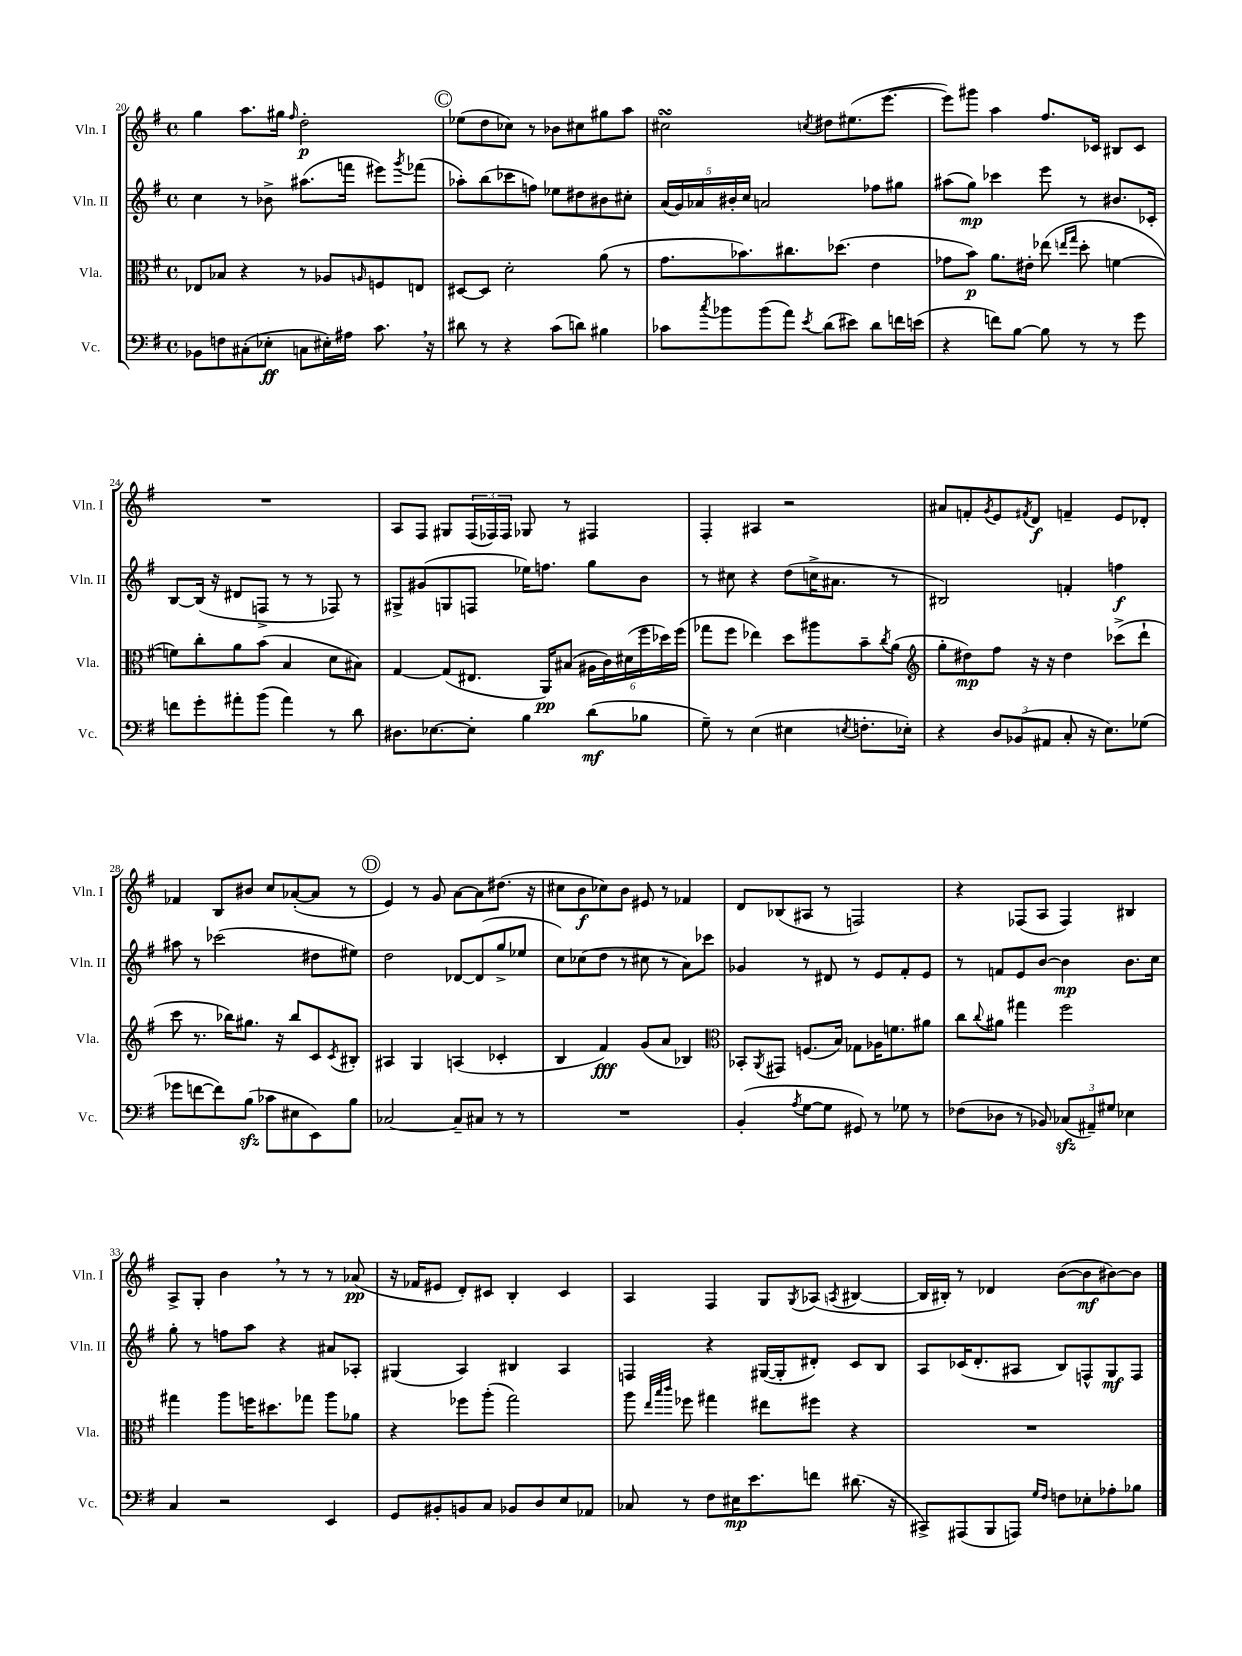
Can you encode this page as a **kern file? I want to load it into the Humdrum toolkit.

**kern	**dynam	**kern	**dynam	**kern	**dynam	**kern	**dynam
*part4	*part4	*part3	*part3	*part2	*part2	*part1	*part1
*staff4	*staff4	*staff3	*staff3	*staff2	*staff2	*staff1	*staff1
*I"Vc.	*	*I"Vla.	*	*I"Vln. II	*	*I"Vln. I	*
*I'Vc.	*	*I'Vla.	*	*I'Vln. II	*	*I'Vln. I	*
*clefF4	*	*clefC3	*	*clefG2	*	*clefG2	*
*k[f#]	*	*k[f#]	*	*k[f#]	*	*k[f#]	*
*M4/4	*	*M4/4	*	*M4/4	*	*M4/4	*
*met(c)	*	*met(c)	*	*met(c)	*	*met(c)	*
=20	=20	=20	=20	=20	=20	=20	=20
8BB-X\L	.	8E-X/L	.	4cc\	.	4gg\	.
8Fn\	.	8B-X/J	.	.	.	.	.
(8C#X'\	.	4r	.	8r	.	8.aa\L	.
8E-X'\J	ff	.	.	8b-X^\	.	.	.
.	.	.	.	.	.	16gg#X\Jk	.
.	.	.	.	.	.	16qqff#/	.
8Cn\L	.	8r	.	(8.aa#X\L	.	2dd'\	p
16E#X'\L)	.	8A-X/L	.	.	.	.	.
16A#X\JJ	.	.	.	16fffn\Jk	.	.	.
.	.	16qqAn/	.	.	.	.	.
8.c,\	.	8Fn/	.	8eee#X\L)	.	.	.
.	.	.	.	8qggg/	.	.	.
.	.	8En/J	.	(8fff-X\J	.	.	.
16r	.	.	.	.	.	.	.
!!LO:REH:place=s1:t=C
=21	=21	=21	=21	=21	=21	=21	=21
8d#X\	.	[8D#X/L	.	8aa-X'\L)	.	(8ee-X\L	.
8r	.	8D#/J]	.	(8bb\	.	8dd\	.
4r	.	2d'\	.	8ccc-X\	.	8cc-X\J)	.
.	.	.	.	8ffn\J)	.	8r	.
(8c\L	.	.	.	8ee-X\L	.	8b-X\L	.
8dn\J)	.	.	.	8dd#X\	.	8cc#X\	.
4B#X\	.	(8a\	.	8b#X\	.	8gg#X\	.
.	.	8r	.	8cc#X'\J	.	8aa\J	.
=22	=22	=22	=22	=22	=22	=22	=22
8c-X\L	.	8.g\L	.	(20a/LL	.	2cc#XsSsS\	.
.	.	.	.	20g/)	.	.	.
.	.	.	.	20a-X/	.	.	.
8qcc/	.	.	.	.	.	.	.
8b-X\	.	.	.	.	.	.	.
.	.	.	.	20b#X'/	.	.	.
.	.	8.b-X\)	.	.	.	.	.
.	.	.	.	20cc/JJ	.	.	.
(8b-\	.	.	.	2an/	.	.	.
8a\J)	.	8.cc#X\	.	.	.	.	.
8qe/	.	.	.	.	.	8qccn/	.
(8d\L	.	.	.	.	.	8dd#X\L	.
.	.	(8.dd-X\J	.	.	.	.	.
8e#X\J)	.	.	.	.	.	(8.ee#X\	.
8d\L	.	4e\	.	8ff-X\L	.	.	.
.	.	.	.	.	.	[8.eee\J	.
16fn\L	.	.	.	8gg#X\J	.	.	.
(16en\JJ	.	.	.	.	.	.	.
=23	=23	=23	=23	=23	=23	=23	=23
4r	.	8g-X\L	.	(8aa#X\L	.	8eee\L])	.
.	.	8b\J)	p	8gg\J)	mp	8ggg#X\J	.
8fn\L)	.	8.a\L	.	4ccc-X\	.	4aa\	.
[8B\J	.	.	.	.	.	.	.
.	.	16e#X'\Jk	.	.	.	.	.
8B\]	.	(8ee-X\	.	8eee\	.	8.ff#/L	.
.	.	16qqeen/LL	.	.	.	.	.
.	.	16qqgg/JJ	.	.	.	.	.
8r	.	8dd'\	.	8r	.	.	.
.	.	.	.	.	.	16c-X/Jk	.
8r	.	[4fn\	.	8.b#X/L	.	8B#X/L	.
8g\	.	.	.	.	.	8c-/J	.
.	.	.	.	16c-X'/Jk	.	.	.
!!LO:LB:g=z
=24	=24	=24	=24	=24	=24	=24	=24
8fn\L	.	8fn\L])	.	[8B/L	.	1r	.
8g'\	.	8cc'\	.	(16B/Jk]	.	.	.
.	.	.	.	16r	.	.	.
8a#X'\	.	8a\	.	8d#X/L	.	.	.
(8b\J	.	(8b\J	.	8Fn^/J	.	.	.
4a#\)	.	4B/	.	8r	.	.	.
.	.	.	.	8r	.	.	.
8r	.	8d\L	.	8F-X/)	.	.	.
8d\	.	8B#X\J)	.	8r	.	.	.
=25	=25	=25	=25	=25	=25	=25	=25
8.D#X\L	.	[4G/	.	8G#X^/L	.	8A/L	.
.	.	.	.	(8g#X/	.	8F#/J	.
[8.E-X\	.	.	.	.	.	.	.
.	.	(8G/L]	.	8Gn/	.	8G#X/L	.
8E-'\J]	.	8.E#X/J	.	8Fn/J	.	(24F#/L	.
.	.	.	.	.	.	24F-X/)	.
.	.	.	.	.	.	24F-/JJ	.
4B\	.	.	.	16ee-X\KL)	.	8G-X/	.
.	.	16AA/KL)	pp	8.ffn\J	.	.	.
.	.	(8B#X/J	.	.	.	8r	.
(8d\L	mf	24A#X\LL	.	8gg\L	.	4F#X/	.
.	.	24c\)	.	.	.	.	.
.	.	(24d#X\	.	.	.	.	.
8B-X\J	.	24ff#\	.	8b\J	.	.	.
.	.	24dd-X\)	.	.	.	.	.
.	.	(24ff#\JJ	.	.	.	.	.
=26	=26	=26	=26	=26	=26	=26	=26
8G~\)	.	8gg-X\L	.	8r	.	4F#'/	.
8r	.	8ff#\J	.	8cc#X\	.	.	.
(4E\	.	4ee-X\)	.	4r	.	4A#X/	.
4E#X\	.	8dd\L	.	(8dd\L	.	2r	.
.	.	8aa#X\	.	16ccn^\K	.	.	.
.	.	.	.	8.a#X\J	.	.	.
8qEn/	.	.	.	.	.	.	.
8.Fn'\L	.	8b~\	.	.	.	.	.
.	.	8qcc/	.	.	.	.	.
.	.	(8a\J	.	8r	.	.	.
16E-X'\Jk)	.	.	.	.	.	.	.
=27	=27	=27	=27	=27	=27	=27	=27
*	*	*clefG2	*	*	*	*	*
4r	.	8gg'\L	.	2B#X/)	.	8a#X/L	.
.	.	8dd#X\)	mp	.	.	8fn'/	.
.	.	.	.	.	.	8qg/	.
12D/L	.	8ff#\J	.	.	.	8e/	.
(12BB-X/	.	.	.	.	.	.	.
.	.	.	.	.	.	8qf#X/	.
.	.	16r	.	.	.	8d/J	f
12AA#X/J	.	.	.	.	.	.	.
.	.	16r	.	.	.	.	.
8C'/	.	4dd#\	.	4fn'/	.	4fn~/	.
16r	.	.	.	.	.	.	.
8.E\L)	.	.	.	.	.	.	.
.	.	(8ccc-X^\L	.	4ffn\	f	8e/L	.
(8G-X\J	.	8ddd`\J	.	.	.	8d-X'/J	.
!!LO:LB:g=z
=28	=28	=28	=28	=28	=28	=28	=28
8g-X\L	.	8ccc\	.	8aa#X\	.	4f-X/	.
[8fn\	.	8.r	.	8r	.	.	.
8f\])	.	.	.	(2ccc-X\	.	8B/L	.
.	.	16bb-X\KL)	.	.	.	.	.
(8Bzz\J	.	8.gg#X\J	.	.	.	8b#X/J	.
8c-X\L	.	.	.	.	.	8cc/L	.
.	.	16r	.	.	.	.	.
8E#X\	.	8bb-/L	.	.	.	([8a-X'/	.
8EE\)	.	8c/	.	8dd#X\L	.	8a-/J]	.
.	.	8qc/	.	.	.	.	.
8B\J	.	8B#X'/J	.	8ee#X\J)	.	8r	.
!!LO:REH:place=s1:t=D
=29	=29	=29	=29	=29	=29	=29	=29
[2C-X/	.	4A#X/	.	2dd\	.	4e/)	.
.	.	4G/	.	.	.	8r	.
.	.	.	.	.	.	8g/	.
8C-~/L]	.	(4An/	.	[8d-X/L	.	[8a\L	.
8C#X/J	.	.	.	(8d-/]	.	8a\]	.
8r	.	4c-X'/	.	8gg^/	.	(8.dd#X\J	.
8r	.	.	.	8ee-X/J	.	.	.
.	.	.	.	.	.	16r	.
=30	=30	=30	=30	=30	=30	=30	=30
1r	.	4B/	.	8cc\L)	.	8cc#X\L	.
.	.	.	.	(8cc-X\	.	8b\	f
.	.	4f#/)	fff	8dd\J	.	8cc-X\)	.
.	.	.	.	8r	.	8b\J	.
.	.	(8g/L	.	8cc#X\	.	8e#X/	.
.	.	8a/J	.	8r	.	8r	.
.	.	4B-X/)	.	8a\L)	.	4f-X/	.
.	.	.	.	8ccc-X\J	.	.	.
=31	=31	=31	=31	=31	=31	=31	=31
*	*	*clefC3	*	*	*	*	*
(4BB'/	.	8BB-X'/L	.	4g-X/	.	8d/L	.
.	.	8qAA/	.	.	.	.	.
.	.	8GG#X/J	.	.	.	(8B-X/	.
8qA/	.	.	.	.	.	.	.
[8G\L	.	(8.Fn/L	.	8r	.	8A#X/J	.
8G\J]	.	.	.	8d#X/	.	8r	.
.	.	16B/Jk)	.	.	.	.	.
8GG#X/)	.	8G-X\L	.	8r	.	2Fn/)	.
8r	.	16A-X\K	.	8e/L	.	.	.
.	.	8.fn\	.	.	.	.	.
8G-X\	.	.	.	8f#'/	.	.	.
8r	.	8a#X\J	.	8e/J	.	.	.
=32	=32	=32	=32	=32	=32	=32	=32
(8F-X\L	.	8cc\L	.	8r	.	4r	.
.	.	8qqcc/	.	.	.	.	.
8D-X\J	.	8a#X\J	.	8fn/L	.	.	.
8r	.	4gg#X\	.	8e/	.	(8F-X/L	.
8BB-X/)	.	.	.	[8b/J	.	8A/J	.
(12C-Xzz/L	.	2ff#\	.	4b\]	mp	4F-/)	.
12AA#X~/)	.	.	.	.	.	.	.
12G#X/J	.	.	.	.	.	.	.
4E-X\	.	.	.	8.b\L	.	4B#X/	.
.	.	.	.	16cc\Jk	.	.	.
!!LO:LB:g=z
=33	=33	=33	=33	=33	=33	=33	=33
4C/	.	4gg#X\	.	8gg'\	.	8A^/L	.
.	.	.	.	8r	.	8G'/J	.
2r	.	8aa\L	.	8ffn\L	.	4b,\	.
.	.	16ffn\K	.	8aa\J	.	.	.
.	.	8.dd#X\	.	.	.	.	.
.	.	.	.	4r	.	8r	.
.	.	8gg-X\J	.	.	.	8r	.
4EE/	.	8aa\L	.	8a#X/L	.	8r	.
.	.	8a-X\J	.	8A-X'/J	.	(8a-X/	pp
=34	=34	=34	=34	=34	=34	=34	=34
8GG/L	.	4r	.	(4G#X/	.	16r	.
.	.	.	.	.	.	16f-X/KL	.
8BB#X'/	.	.	.	.	.	8e#X/J	.
8BBn/	.	8ff-X\L	.	4A/)	.	8d'/L)	.
8C/J	.	(8aa'\J	.	.	.	8c#X/J	.
8BB-X/L	.	2gg\)	.	4B#X/	.	4B'/	.
8D/	.	.	.	.	.	.	.
8E/	.	.	.	4A/	.	4c#/	.
8AA-X/J	.	.	.	.	.	.	.
=35	=35	=35	=35	=35	=35	=35	=35
8C-X/	.	8aa\	.	4Fn/	.	4A/	.
.	.	32qqee/LLL	.	.	.	.	.
.	.	32qqbb/	.	.	.	.	.
.	.	32qqccc/JJJ	.	.	.	.	.
8r	.	8ff-X\	.	.	.	.	.
8F#\L	.	4gg#X\	.	4r	.	4F#/	.
16E#X\K	mp	.	.	.	.	.	.
8.e\	.	.	.	.	.	.	.
.	.	8ee#X\L	.	([16G#X/LL	.	8G/L	.
.	.	.	.	16G#'/J]	.	.	.
.	.	.	.	.	.	8qG/	.
8fn\J	.	8ff#X\J	.	8d#X'/J)	.	(8A-X/J	.
.	.	.	.	.	.	8qAn/	.
(8.d#X\	.	4r	.	8c/L	.	[4B#X/	.
.	.	.	.	8B/J	.	.	.
16r	.	.	.	.	.	.	.
=36	=36	=36	=36	=36	=36	=36	=36
8CC#X^/L)	.	1r	.	8A/L	.	16B#/LL]	.
.	.	.	.	.	.	16B#X'/JJ)	.
(8AAA#X/	.	.	.	(16c-X/K	.	8r	.
.	.	.	.	8.d'/	.	.	.
8BBB/	.	.	.	.	.	4d-X/	.
8AAAn/J)	.	.	.	8A#X/J	.	.	.
16qqG/LL	.	.	.	.	.	.	.
16qqF#/JJ	.	.	.	.	.	.	.
8Fn\L	.	.	.	8B/L)	.	([8b\L	.
8E-X'\	.	.	.	8Fn^^/	.	8b\]	mf
8A-X'\	.	.	.	8G/	mf	[8b#X\)	.
8B-X\J	.	.	.	8F/J	.	8b#\J]	.
==	==	==	==	==	==	==	==
*-	*-	*-	*-	*-	*-	*-	*-
